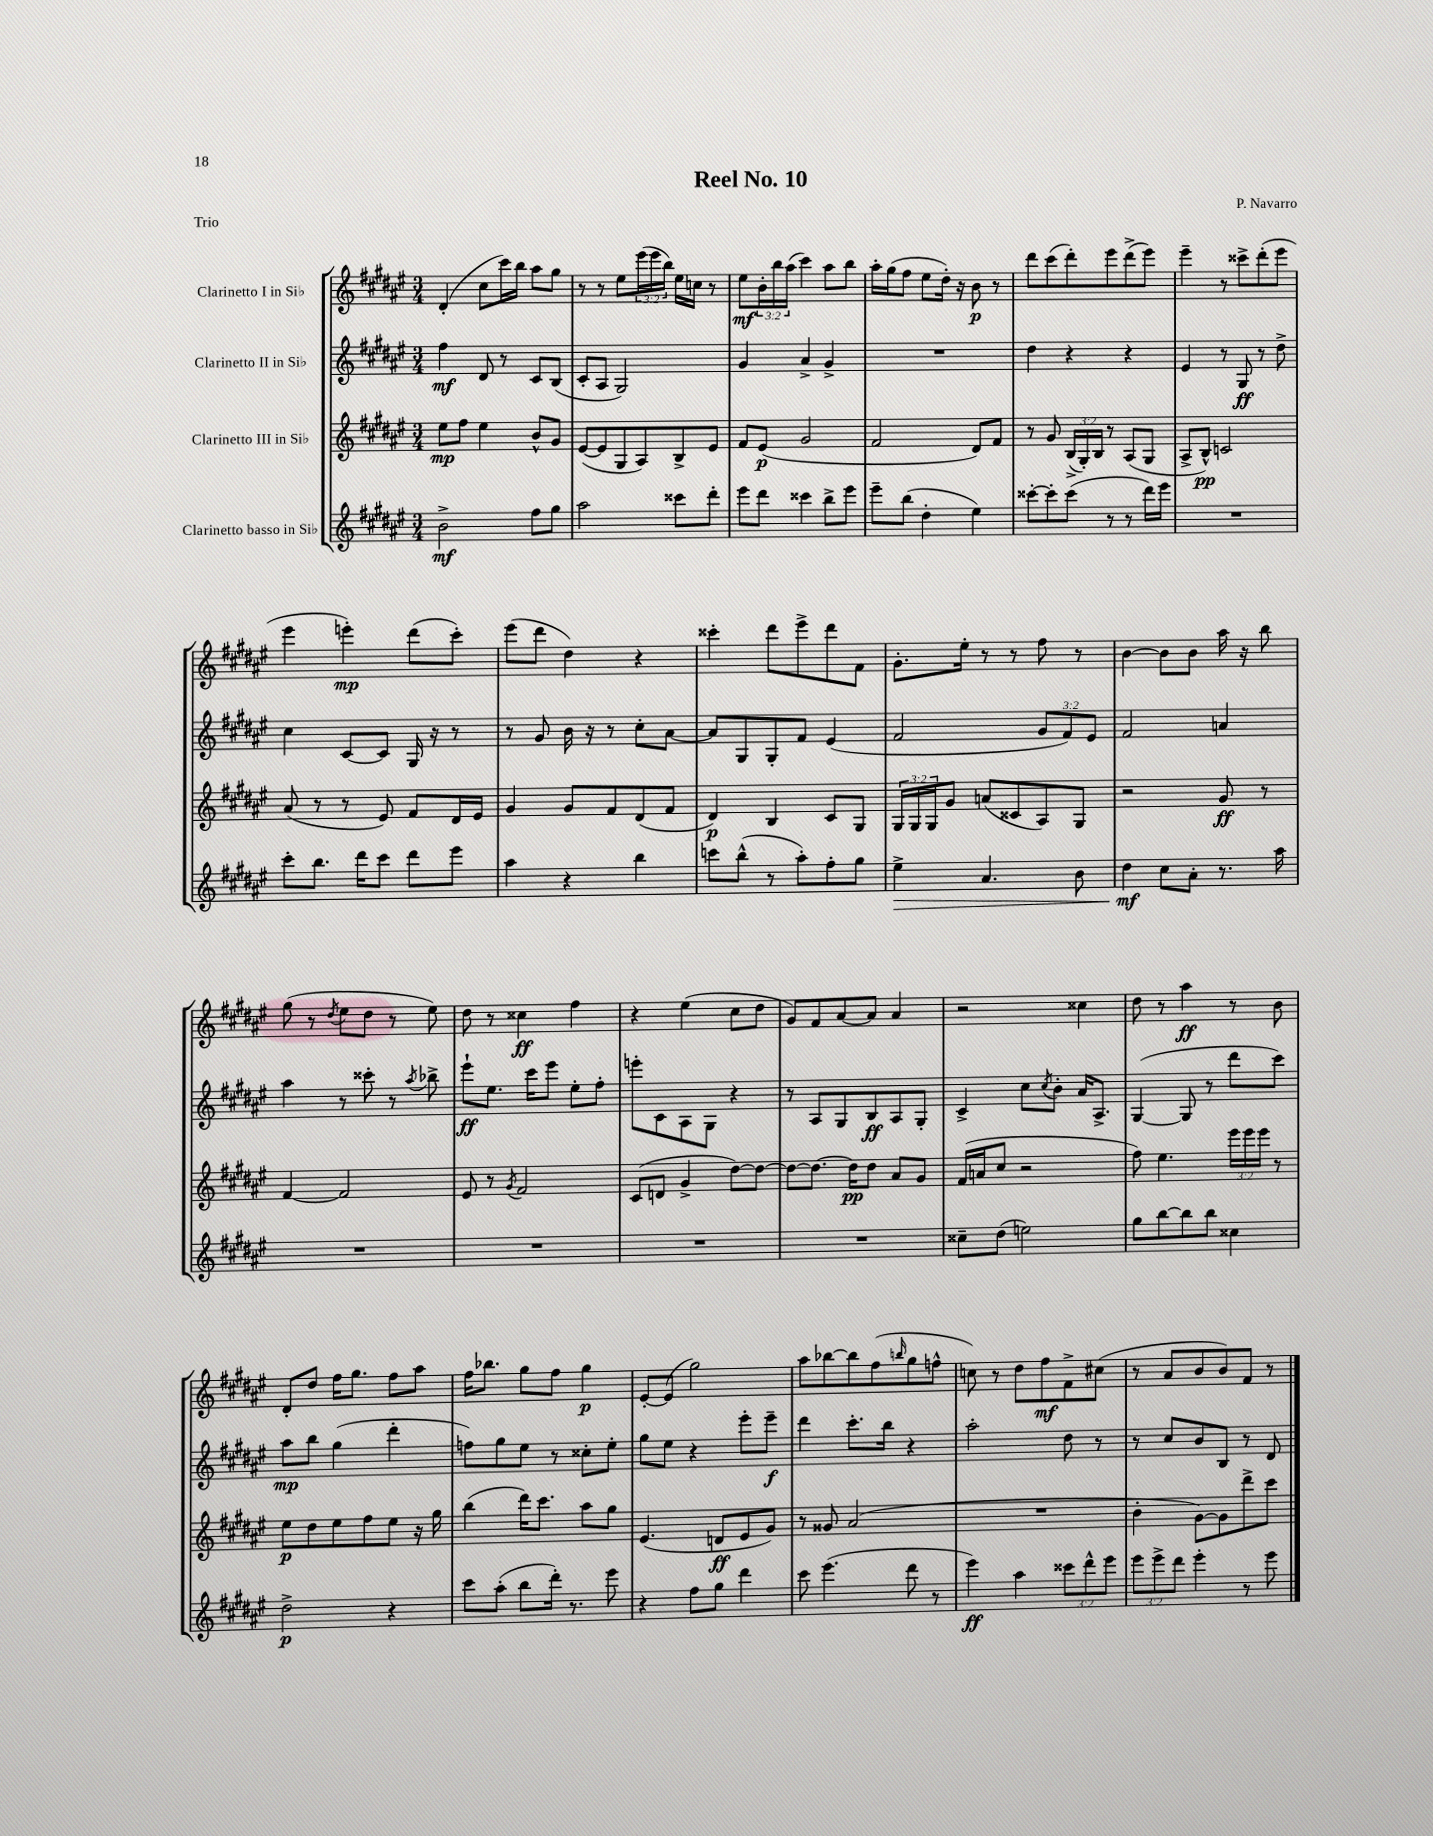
\header { title = "Reel No. 10" composer = "P. Navarro" piece = "Trio" }
<<
\new StaffGroup <<
\new Staff = "s0" \with { instrumentName = "Clarinetto I in Sib" } {
    \clef treble \key fis \major \numericTimeSignature \time 3/4 \override Staff.TupletNumber.text = #tuplet-number::calc-fraction-text
    dis'4-.( cis''8 cis'''16) b''16 ais''8 gis''8 |
    r8 r8 eis''8 \tuplet 3/2 { eis'''16( eis'''16 b''16) } eis''16 c''16 r8 |
    eis''8\mf \tuplet 3/2 { b'16-. b''16 ais''16( } cis'''4) ais''8 b''8 |
    ais''16-. gis''16( fis''8 eis''8 dis''16-.) r16 b'8\p r8 |
    dis'''8 cis'''8( dis'''8-.) eis'''8 dis'''8->( eis'''8) |
    eis'''4-- r8 cisis'''8-> dis'''8-.( eis'''8 |
    eis'''4 e'''4-.\mp) dis'''8( cis'''8-.) |
    eis'''8( dis'''8 dis''4) r4 |
    cisis'''4-. dis'''8 eis'''8-> dis'''8 fis'8 |
    gis'8.-. eis''16-. r8 r8 fis''8 r8 |
    b'4~ b'8 b'8 ais''16 r16 b''8 |
    gis''8( r8 \acciaccatura { dis''8 } eis''8 dis''8 r8 eis''8) |
    dis''8 r8 cisis''4\ff fis''4 |
    r4 eis''4( cis''8 dis''8 |
    gis'8) fis'8 ais'8~ ais'8 ais'4 |
    r2 cisis''4 |
    dis''8 r8 ais''4\ff r8 b'8 |
    dis'8-. dis''8 fis''16 gis''8. fis''8 ais''8 |
    fis''16 bes''8. gis''8 fis''8 gis''4\p |
    eis'8~-. eis'8( gis''2) |
    ais''8 bes''8~ bes''8 fis''8( \grace { b''16 } gis''8 f''8-^ |
    c''8) r8 dis''8 fis''8\mf fis'8-> cis''8( |
    r8 ais'8 b'8 b'8) fis'8 r8 \bar "|." |
}
\new Staff = "s1" \with { instrumentName = "Clarinetto II in Sib" } {
    \clef treble \key fis \major \numericTimeSignature \time 3/4 \override Staff.TupletNumber.text = #tuplet-number::calc-fraction-text
    fis''4\mf dis'8 r8 cis'8 b8( |
    cis'8-. ais8 gis2) |
    gis'4 ais'4-> gis'4-> |
    R2. |
    dis''4 r4 r4 |
    eis'4 r8 gis8\ff r8 dis''8-> |
    cis''4 cis'8~ cis'8 gis16 r16 r8 |
    r8 gis'8 b'16 r16 r8 cis''8-. ais'8~ |
    ais'8 gis8 gis8-. fis'8 eis'4( |
    fis'2 \tuplet 3/2 { gis'8 fis'8) eis'8 } |
    fis'2 a'4 |
    ais''4 r8 cisis'''8-. r8 \acciaccatura { ais''8 } bes''8-> |
    eis'''8-!\ff eis''8. cis'''16 eis'''8 eis''8-. fis''8-. |
    e'''8-. cis'8 ais8 gis8 r4 |
    r8 ais8 gis8 b8\ff ais8 gis8-. |
    cis'4-> cis''8 \acciaccatura { cis''8 } b'8-. ais'16 ais8.-> |
    gis4~( gis8 r8 dis'''8 cis'''8) |
    ais''8\mp b''8 gis''4( dis'''4-. |
    f''8) gis''8 eis''8 r8 cisis''8-. eis''8-. |
    gis''8 eis''8 r4 eis'''8-. eis'''8--\f |
    dis'''4 cis'''8.-. b''16 r4 |
    ais''2-. dis''8 r8 |
    r8 cis''8 b'8 b8 r8 dis'8 \bar "|." |
}
\new Staff = "s2" \with { instrumentName = "Clarinetto III in Sib" } {
    \clef treble \key fis \major \numericTimeSignature \time 3/4 \override Staff.TupletNumber.text = #tuplet-number::calc-fraction-text
    eis''8\mp fis''8 eis''4 b'8-^ gis'8 |
    eis'8~( eis'8 gis8 ais8) b8-> eis'8 |
    fis'8 eis'8\p( gis'2 |
    fis'2 dis'8) fis'8 |
    r8 gis'8 \tuplet 3/2 { b16->( gis16-.) b16 } r8 ais8( gis8 |
    ais8-> b8-^\pp) c'2 |
    ais'8( r8 r8 eis'8) fis'8 dis'16 eis'16 |
    gis'4 gis'8 fis'8 dis'8( fis'8 |
    dis'4\p) b4 cis'8 gis8 |
    \tuplet 3/2 { gis16 gis16 gis16 } gis'8 a'8( cisis'8 ais8) gis8 |
    r2 gis'8\ff r8 |
    fis'4~ fis'2 |
    eis'8 r8 \acciaccatura { gis'8 } fis'2 |
    cis'8( d'8 gis'4-> dis''8~) dis''8~ |
    dis''8~ dis''8.~ dis''16\pp dis''8 ais'8 gis'8 |
    fis'16( a'16 cis''8 r2 |
    fis''8) eis''4. \tuplet 3/2 { eis'''16 eis'''16 eis'''16 } r8 |
    eis''8\p dis''8 eis''8 fis''8 eis''8 r16 gis''16 |
    b''4( dis'''16) cis'''8. ais''8 gis''8 |
    eis'4.( d'8\ff eis'8 gis'8) |
    r8 gisis'8 ais'2( |
    R2. |
    b'4-. gis'8~) gis'8 dis'''8-> cis'''8 \bar "|." |
}
\new Staff = "s3" \with { instrumentName = "Clarinetto basso in Sib" } {
    \clef treble \key fis \major \numericTimeSignature \time 3/4 \override Staff.TupletNumber.text = #tuplet-number::calc-fraction-text
    b'2->\mf fis''8 gis''8 |
    ais''2 cisis'''8 dis'''8-. |
    eis'''8 dis'''8 cisis'''4 b''8-> eis'''8 |
    eis'''8-- b''8( dis''4-. eis''4) |
    cisis'''8~-. cisis'''8-. cisis'''8( r8 r8 dis'''16) eis'''16 |
    R2. |
    cis'''8-. b''8. dis'''16 cis'''8 dis'''8 eis'''8 |
    ais''4 r4 b''4 |
    c'''8 b''8-^( r8 ais''8-.) fis''8-. gis''8 |
    eis''4->\> ais'4. b'8 |
    dis''4\mf\! cis''8 ais'8-. r8. ais''16 |
    R2. |
    R2. |
    R2. |
    R2. |
    cisis''8-- dis''8( e''2) |
    gis''8 b''8~ b''8 b''8 cisis''4 |
    dis''2->\p r4 |
    cis'''8 ais''8-.( b''8 dis'''16-.) r8. eis'''8 |
    r4 fis''8 gis''8 dis'''4 |
    cis'''8 eis'''4.( dis'''8 r8 |
    eis'''4\ff) ais''4 \tuplet 3/2 { cisis'''8 dis'''8-^ eis'''8 } |
    \tuplet 3/2 { eis'''8 eis'''8-> dis'''8 } eis'''4-. r8 eis'''8 \bar "|." |
}
>>
>>
\layout { \context { \Score \remove "Bar_number_engraver" } }
